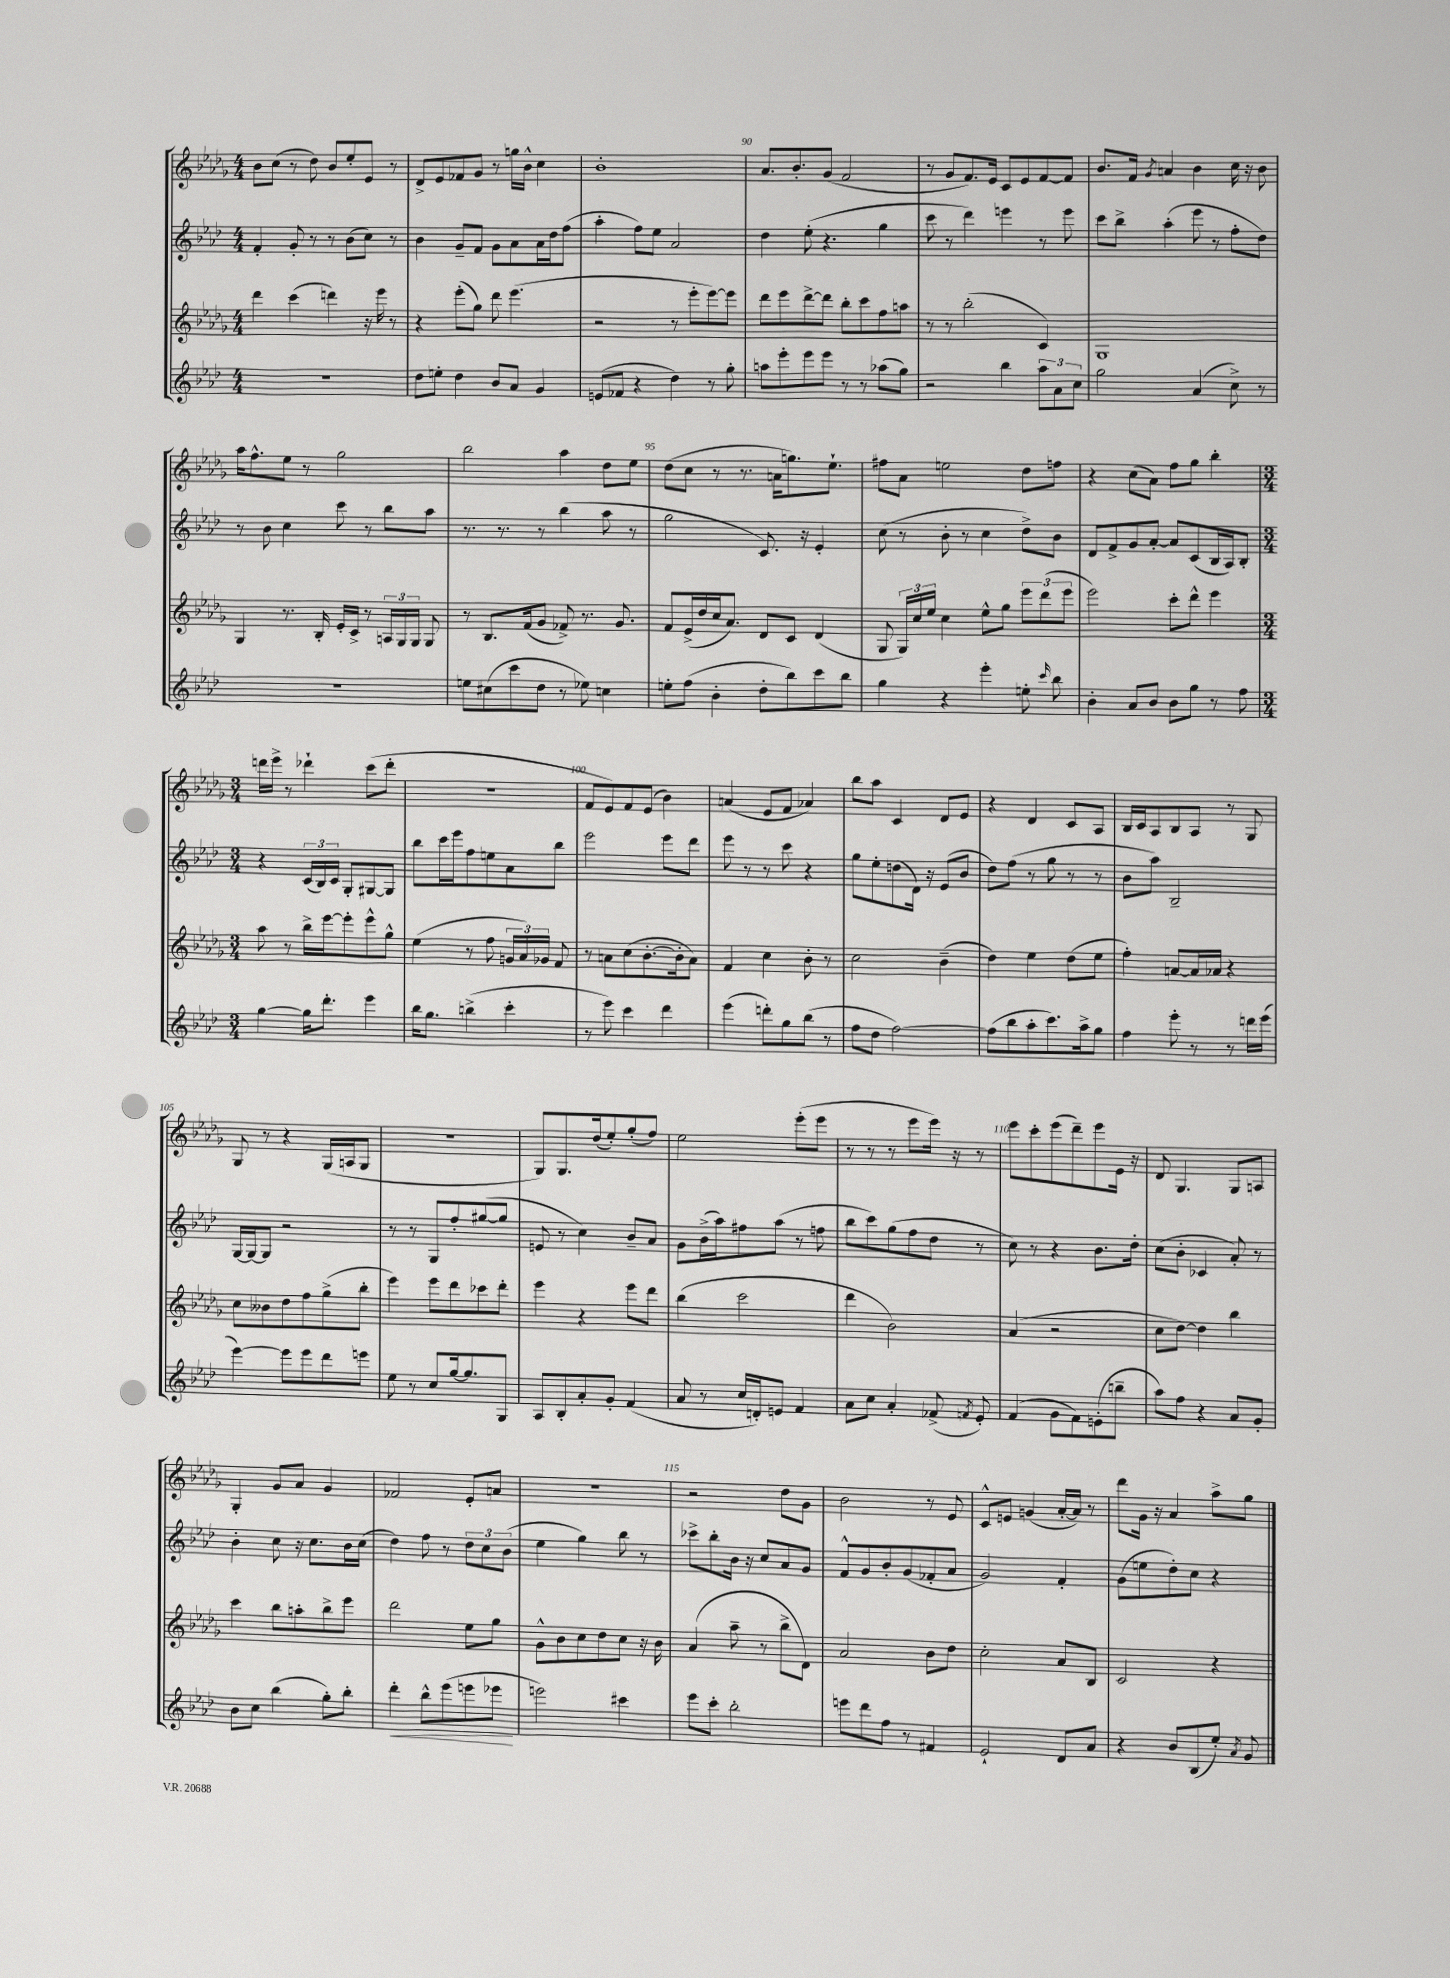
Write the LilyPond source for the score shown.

<<
\new StaffGroup <<
\new Staff = "s0" {
    \clef treble \key des \major \numericTimeSignature \time 4/4
    \autoBeamOff bes'8[ c''8]( r8 des''8) bes'8[ ees''8-. ees'8] r8 |
    des'8[-> ees'8 fes'8 ges'8] r8 g''16[ bes'16]-^ c''4 |
    bes'1-. |
    aes'8.[ bes'8.-. ges'8]( f'2 |
    r8 ges'8[ f'8.) ees'16] c'8[ ees'8 f'8~ f'8] |
    bes'8.[ f'16] \acciaccatura { ges'8 } a'4 bes'4 c''16 r16 bes'8 |
    aes''16[ f''8.-^ ees''8] r8 ges''2 |
    bes''2 aes''4 des''8[ ees''8] |
    des''8[( c''8] r8 r8. a'16[ g''8.) ees''8.]-! |
    fis''8[ aes'8] e''2 des''8[ f''8] |
    r4 c''8[( aes'8]) f''8[ ges''8] bes''4-. |
    \numericTimeSignature \time 3/4 d'''16[ ees'''16]-> r8 des'''4-! c'''8[( des'''8]-. |
    R2. |
    f'8[ ees'8) f'8 ees'8]( bes'4) |
    a'4( ees'8[ f'8] aes'4) |
    bes''8[ aes''8] c'4 des'8[ ees'8] |
    r4 des'4 c'8[ aes8] |
    bes16[ c'16 aes8 bes8 aes8] r8 ges8 |
    ges8 r8 r4 ges16[( a16 ges8] |
    R2. |
    ges8[) ges8. des''16( ees''8-.) ges''8-.( f''8]) |
    ees''2 ees'''8[-.( ees'''8] |
    r8 r8 r8 ees'''8[ ees'''16]) r16 r8 |
    ees'''8[ c'''8-. ees'''8( des'''8--) ees'''8 ees'16] r16 |
    des'8 ges4. ges8[ a8] |
    ges4-. ges'8[ aes'8] ges'4 |
    fes'2 ees'8[-. a'8] |
    R2. |
    r2 des''8[ ges'8] |
    bes'2 r8 ees'8 |
    c'8[-^ e'8] g'4( aes'16[~-. aes'16]) r8 |
    des'''8[ ges'16] r16 aes'4 aes''8[-> ges''8] \bar "|." |
}
\new Staff = "s1" {
    \clef treble \key aes \major \numericTimeSignature \time 4/4
    \autoBeamOff f'4-. g'8-. r8 r8 bes'8[( c''8]) r8 |
    bes'4 g'8[-- f'8] g'8[ aes'8 aes'16 des''16 f''8]( |
    aes''4-. f''8[) ees''8] aes'2 |
    des''4 ees''8-.( r4. g''4 |
    c'''8 r8 des'''4) e'''4 r8 e'''8 |
    c'''8[ bes''8]-> aes''4-.( ees'''8 r8 f''8[-. des''8]) |
    r8 bes'8 c''4 c'''8 r8 bes''8[ aes''8] |
    r8. r8. r8 bes''4( aes''8 r8 |
    g''2 c'8.) r16 ees'4-. |
    c''8( r8 bes'8-. r8 c''4 des''8[->) bes'8] |
    des'8[ f'8-> g'8 aes'8]~-. aes'8[ c'8( bes16 aes16) bes8]-. |
    \numericTimeSignature \time 3/4 r4 \tuplet 3/2 { c'16[( bes16) c'16] } g8[-. gis8~ gis8] |
    bes''8[ c'''16 ees'''16 f''8 e''8 aes'8 bes''8] |
    ees'''2 ees'''8[ des'''8] |
    ees'''8 r8 r8 c'''8 r4 |
    g''8[ ees''8-. d''8( des'16]) r16 ees'8[( bes'8] |
    des''8[) f''8]( r8 g''8 r8 r8 |
    bes'8[ aes''8]) bes2-- |
    g16[~ g16~ g8] r2 |
    r8 r8 g8[ f''8-. gis''8~( gis''8] |
    e'8 r8 c''4) bes'8[-- aes'8] |
    g'8[ bes'16->( aes''16) fis''8 aes''8]( r8 f''8 |
    bes''8[ c'''8) g''8( f''8 des''8] r8 |
    c''8) r8 r4 bes'8.[ des''16]-. |
    c''8[( bes'8]-. ces'4 aes'8-.) r8 |
    bes'4-. c''8 r16 c''8.[ bes'16 c''16]( |
    des''4) f''8 r8 \tuplet 3/2 { des''8[ c''8 bes'8]( } |
    ees''4 g''4) bes''8 r8 |
    ces'''8[-> bes''8-. bes'16] r16 c''8[ aes'8 g'8] |
    f'8[-^ g'8 bes'8-. g'8( fes'8-. aes'8] |
    g'2) f'4-. |
    g'8[( e''8 des''8-.) c''8] r4 \bar "|." |
}
\new Staff = "s2" {
    \clef treble \key des \major \numericTimeSignature \time 4/4
    \autoBeamOff des'''4 c'''4( d'''4) r16 ees'''16 r8 |
    r4 ees'''8[-.( ges''8]) des'''8 ees'''4.( |
    r2 r8 ees'''8[-. ees'''8~) ees'''8] |
    des'''8[ ees'''8 des'''8~-> des'''8] bes''8[-. c'''8 f''8 a''8] |
    r8 r8 bes''2-.( c'4) |
    ges1 |
    ges4 r8. bes16-. ees'16[-. c'16]-> r8 \tuplet 3/2 { a16[ ges16 ges16] } ges8 |
    r8 bes8.[ f'16( ges'8] fes'8->) r8. ges'8. |
    f'8[ ees'16->( des''16 c''16 aes'8.]) des'8[ c'8] des'4( |
    ges8 \tuplet 3/2 { ges16[) c''16 ees''16] } c''4 ees''8[-^ ges''8] \tuplet 3/2 { ees'''8[ des'''8( ees'''8] } |
    ees'''2) c'''8[-. des'''8]-^ ees'''4 |
    \numericTimeSignature \time 3/4 aes''8 r8 bes''16[-> ees'''16~ ees'''8-. ees'''8-^ ges''8]-^ |
    ees''4( r8 f''8 \tuplet 3/2 { g'16[ aes'16) ges'16] } f'8 |
    r8 a'8[ c''8( bes'8.~-. bes'16-. a'8]) |
    f'4 c''4 bes'8-. r8 |
    c''2 bes'4--( |
    des''4) ees''4 des''8[( ees''8] |
    f''4-.) a'8[~ a'16 aes'16] r4 |
    c''8[ beses'8 des''8 f''8 ges''8->( bes''8]-. |
    ees'''4) ees'''8[ des'''8 ces'''8 des'''8]-. |
    ees'''4 r4 ees'''8[ des'''8] |
    bes''4( c'''2 |
    des'''4 bes'2) |
    aes'4( r2 |
    c''8[ des''8]~) des''4 bes''4 |
    c'''4 bes''8[ a''8-. bes''8-> ees'''8] |
    des'''2 ees''8[ ges''8] |
    ges'8[-^ bes'8 c''8 des''8 c''8] r16 bes'16 |
    aes'4( aes''8-- r8 bes''8[-> des'8]) |
    aes'2 bes'8[ des''8] |
    c''2-. aes'8[ bes8] |
    c'2 r4 \bar "|." |
}
\new Staff = "s3" {
    \clef treble \key aes \major \numericTimeSignature \time 4/4
    \autoBeamOff r1 |
    des''8[ e''8]-. des''4 bes'8[ aes'8] g'4 |
    e'8[( fes'8] r4 des''4) r8 g''8-. |
    a''8[ ees'''8-. ees'''8 ees'''8] r8 r8 aes''8[( g''8]) |
    r2 bes''4 \tuplet 3/2 { aes''8[ aes'8 c''8] } |
    g''2 aes'4( c''8->) r8 |
    R1 |
    e''8[ cis''8( c'''8 des''8] r8 ees''8) c''4 |
    e''8[-. f''8]( bes'4-. des''8[-. bes''8) c'''8 bes''8] |
    g''4 r4 ees'''4-. e''8-. \grace { c'''16 } bes''8 |
    bes'4-. aes'8[ bes'8] bes'8[ g''8] r8 f''8 |
    \numericTimeSignature \time 3/4 g''4~ g''16[ des'''8.]-. ees'''4 |
    bes''16[ g''8.] b''4->( c'''4-. |
    r8 ees'''8) c'''4 des'''4 |
    ees'''4( d'''8[-.) g''8 bes''8]( r8 |
    f''8[ des''8] f''2~) |
    f''8[( bes''8 aes''8-. c'''8.) aes''16-> g''8] |
    f''4 ees'''8-. r8 r8 d'''16[ ees'''16]( |
    ees'''4~) ees'''8[ ees'''8 des'''8 e'''8] |
    ees''8 r8 c''8[ g''16~ g''8. g8] |
    aes8[ bes8-. aes'8-. g'8]-. f'4( |
    aes'8 r8 c''16[ d'16-.) e'8] f'4 |
    aes'8[ c''8] aes'4-. fes'8->( \acciaccatura { f'8 } ees'8-.) |
    f'4( g'8[ f'8) e'8-.( b''8]-- |
    aes''8[) f''8] r4 aes'8[ g'8]-. |
    bes'8[ c''8] bes''4( g''8[-.) bes''8]-. |
    des'''4-.\< bes''8[-^ ees'''8( e'''8 ees'''8]\! |
    e'''2) cis'''4 |
    ees'''8[ c'''8]-. bes''2-. |
    e'''8[ des'''8 f''8] r8 fis'4 |
    ees'2-! des'8[ aes'8] |
    r4 bes'8[ bes8( ees''8]-.) \acciaccatura { aes'8 } g'8 \bar "|." |
}
>>
>>
\layout { \context { \Score currentBarNumber = #87 \override BarNumber.break-visibility = ##(#f #t #t) barNumberVisibility = #(every-nth-bar-number-visible 5) } }
